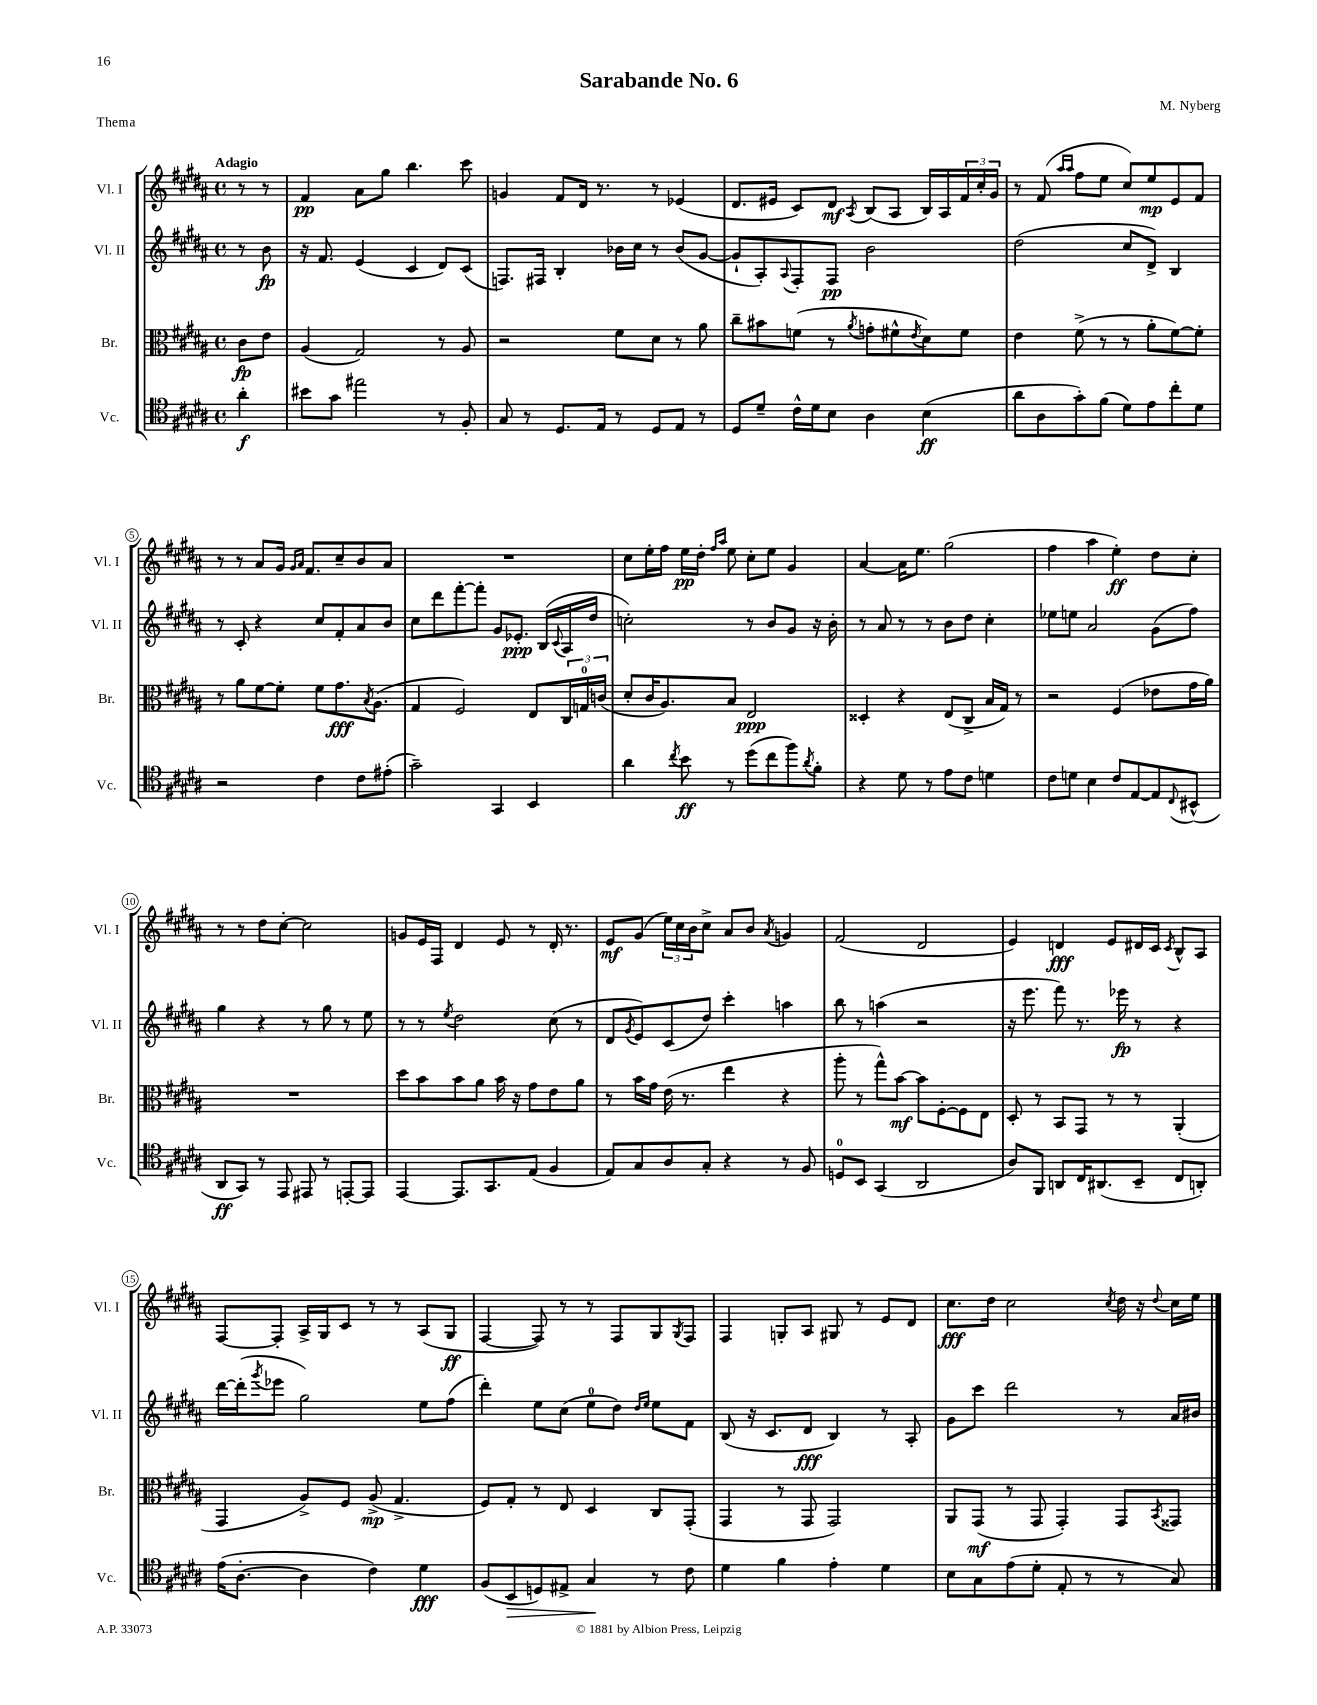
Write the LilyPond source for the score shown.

\header { title = "Sarabande No. 6" composer = "M. Nyberg" piece = "Thema" }
<<
\new StaffGroup <<
\new Staff = "s0" \with { instrumentName = "Vl. I" shortInstrumentName = "Vl. I" } {
    \clef treble \key b \major \defaultTimeSignature \time 4/4 \partial 4 \tempo "Adagio"
    r8 r8 |
    fis'4\pp ais'8 gis''8 b''4. cis'''8 |
    g'4 fis'8 dis'16 r8. r8 ees'4( |
    dis'8. eis'16 cis'8) dis'8\mf \acciaccatura { ais8 } b8( ais8 b16) ais16 \tuplet 3/2 { fis'16 cis''16-. gis'16 } |
    r8 fis'8( \grace { ais''16 ais''16 } fis''8 e''8 cis''8) e''8\mp e'8 fis'8 |
    r8 r8 ais'8 gis'16 \grace { gis'16 ais'16 } fis'8. cis''8-- b'8 ais'8 |
    R1 |
    cis''8 e''16-. fis''16 e''16\pp dis''16-. \grace { fis''16 ais''16 } e''8 cis''8-. e''8 gis'4 |
    ais'4~ ais'16 e''8. gis''2( |
    fis''4 ais''4 e''4-.\ff) dis''8 cis''8-. |
    r8 r8 dis''8 cis''8~-. cis''2 |
    g'8 e'16 fis16 dis'4 e'8 r8 dis'16-. r8. |
    e'8\mf gis'8( \tuplet 3/2 { e''16) cis''16 b'16 } cis''8-> ais'8 b'8 \acciaccatura { ais'8 } g'4 |
    fis'2( dis'2 |
    e'4) d'4\fff e'8 dis'16 cis'16 \acciaccatura { cis'8 } b8-^ ais8 |
    fis8~ fis8-. ais16-> gis16 cis'8 r8 r8 ais8( gis8\ff |
    fis4~ fis8) r8 r8 fis8 gis8 \acciaccatura { gis8 } fis8 |
    fis4 g8-. ais8 gis8 r8 e'8 dis'8 |
    cis''8.\fff dis''16 cis''2 \acciaccatura { cis''8 } dis''16 r16 \appoggiatura { dis''8 } cis''16 e''16 \bar "|." |
}
\new Staff = "s1" \with { instrumentName = "Vl. II" shortInstrumentName = "Vl. II" } {
    \clef treble \key b \major \defaultTimeSignature \time 4/4 \partial 4
    r8 b'8\fp |
    r16 fis'8. e'4( cis'4 dis'8) cis'8( |
    f8.) fis16 b4-. bes'16 cis''16 r8 bes'8( gis'8~ |
    gis'8-! ais8-.) \appoggiatura { ais8 } fis8-. fis8\pp b'2 |
    dis''2( cis''8 dis'8->) b4 |
    r8 cis'8-. r4 cis''8 fis'8-. ais'8 b'8 |
    cis''8 dis'''8 fis'''8~-. fis'''8-. gis'8 ees'8.-.\ppp b16( \appoggiatura { cis'8 } ais16 dis''16 |
    c''2-.) r8 b'8 gis'8 r16 b'16-. |
    r8 ais'8 r8 r8 b'8 dis''8 cis''4-. |
    ees''8 e''8 ais'2 gis'8( fis''8) |
    gis''4 r4 r8 gis''8 r8 e''8 |
    r8 r8 \acciaccatura { e''8 } dis''2 cis''8( r8 |
    dis'8 \acciaccatura { gis'8 } e'8) cis'8( dis''8) cis'''4-. a''4 |
    b''8 r8 a''4( r2 |
    r16 e'''8. fis'''8) r8. ees'''16\fp r8 r4 |
    dis'''16~ dis'''16-.( \acciaccatura { gis'''8 } ees'''8 gis''2) e''8 fis''8( |
    dis'''4-.) e''8 cis''8( e''8-0 dis''8) \grace { dis''16 e''16 } e''8 fis'8 |
    b8( r16 cis'8. dis'8\fff b4) r8 ais8-. |
    gis'8 cis'''8 dis'''2 r8 ais'16 bis'16 \bar "|." |
}
\new Staff = "s2" \with { instrumentName = "Br." shortInstrumentName = "Br." } {
    \clef alto \key b \major \defaultTimeSignature \time 4/4 \partial 4
    cis'8\fp e'8 |
    ais4( gis2) r8 ais8 |
    r2 fis'8 dis'8 r8 ais'8 |
    cis''8-- bis'8 f'8( r8 \acciaccatura { ais'8 } g'8-. fis'8-^ \acciaccatura { e'8 } dis'8) fis'8 |
    e'4 fis'8->( r8 r8 ais'8-. fis'8~) fis'8-. |
    r8 ais'8 fis'8~ fis'8-. fis'8 gis'8.\fff \acciaccatura { b8 } ais8.( |
    gis4 fis2) e8 \tuplet 3/2 { cis16 g16-0 c'16( } |
    dis'8-. cis'16 ais8.) b8 e2\ppp |
    disis4-. r4 e8( cis8-> b16 gis16) r8 |
    r2 fis4( ees'8 gis'16 ais'16) |
    R1 |
    dis''8 b'8 b'8 ais'8 b'16 r16 gis'8 e'8 ais'8 |
    r8 b'16 gis'16 e'16( r8. e''4 r4 |
    ais''8-. r8 gis''8-^) b'8~\mf b'8 fis8~-. fis8 e8 |
    dis8-. r8 b,8 gis,8 r8 r8 ais,4-.( |
    gis,4 ais8->) fis8 ais8->\mp( gis4.-> |
    fis8) gis8-. r8 e8 dis4 cis8 gis,8-.( |
    gis,4 r8 gis,8 gis,2) |
    ais,8 gis,8\mf( r8 gis,8 gis,4-.) gis,8 \acciaccatura { b,8 } gisis,8 \bar "|." |
}
\new Staff = "s3" \with { instrumentName = "Vc." shortInstrumentName = "Vc." } {
    \clef tenor \key b \major \defaultTimeSignature \time 4/4 \partial 4
    ais'4-.\f |
    bis'8 gis'8 eis''2 r8 fis8-. |
    gis8 r8 dis8. e16 r8 dis8 e8 r8 |
    dis8 dis'8-- cis'16-^ dis'16 b8 ais4 b4\ff( |
    ais'8 ais8 gis'8-.) fis'8( dis'8) e'8 cis''8-. dis'8 |
    r2 cis'4 cis'8 eis'8-.( |
    gis'2--) gis,4 b,4 |
    ais'4 \acciaccatura { cis''8 } b'8\ff r8 dis''8( cis''8 fis''8) \acciaccatura { ais'8 } fis'8-. |
    r4 dis'8 r8 e'8 cis'8 d'4 |
    cis'8 d'8 b4 cis'8 e8~ e8 \appoggiatura { cis8 } bis,8-^( |
    ais,8\ff gis,8) r8 e,8 eis,8 r8 e,8~-. e,8 |
    e,4~ e,8. gis,8. e8( fis4 |
    e8) gis8 ais8 gis8-. r4 r8 fis8 |
    d8-0 b,8 gis,4( ais,2 |
    ais8) fis,8 a,8 cis16 ais,8.( b,8-- cis8 a,8-.) |
    e'16( ais8.~-. ais4 cis'4) dis'4\fff |
    fis8( b,8\> d8) eis8-> gis4\! r8 cis'8 |
    dis'4 fis'4 e'4-. dis'4 |
    b8 gis8 e'8( dis'8-. e8-. r8 r8 gis8) \bar "|." |
}
>>
>>
\layout { \context { \Score \override BarNumber.stencil = #(make-stencil-circler 0.1 0.3 ly:text-interface::print) } }
